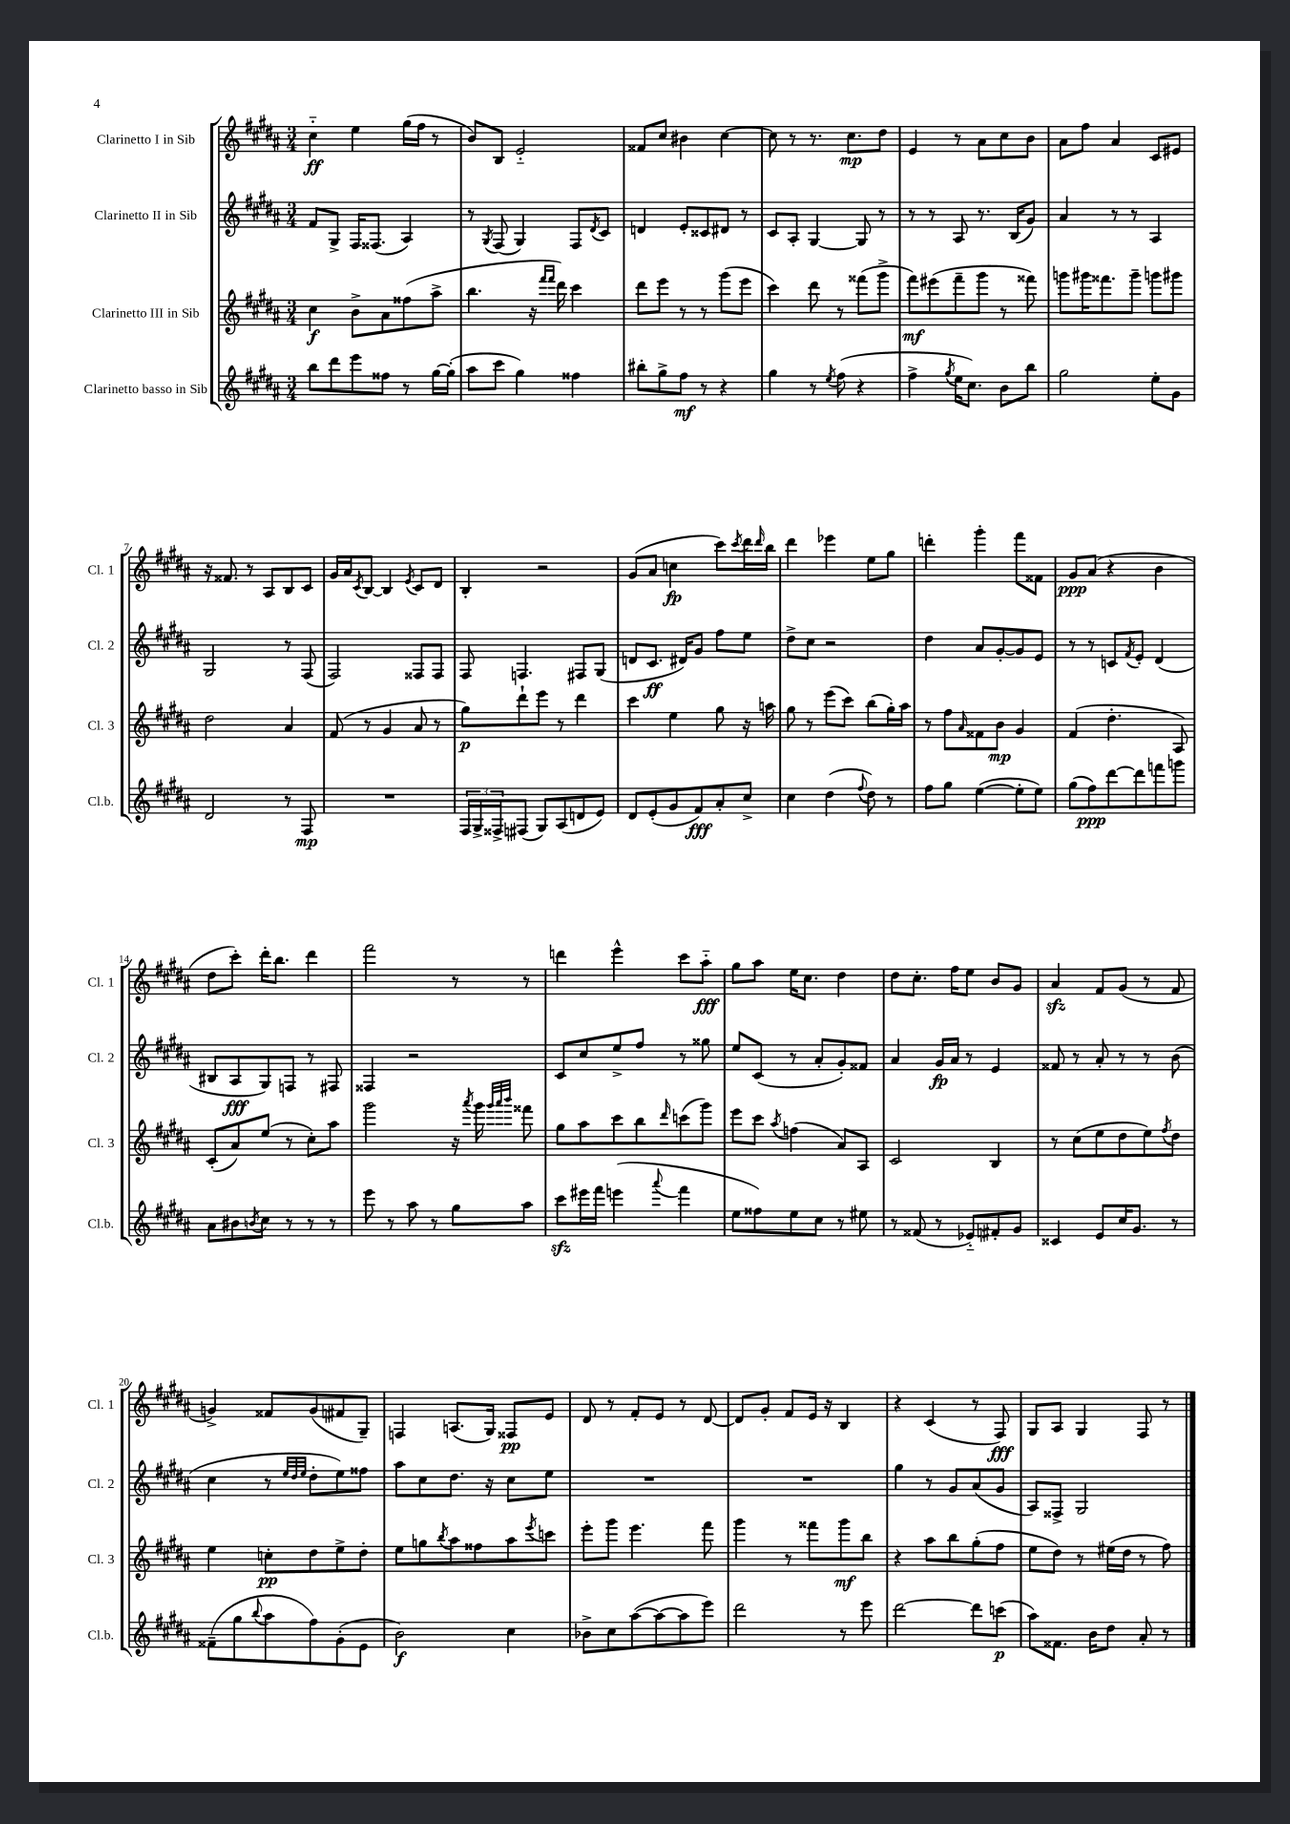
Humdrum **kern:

**kern	**dynam	**kern	**dynam	**kern	**dynam	**kern	**dynam
*part4	*part4	*part3	*part3	*part2	*part2	*part1	*part1
*staff4	*staff4	*staff3	*staff3	*staff2	*staff2	*staff1	*staff1
*I"Clarinetto basso in Sib	*	*I"Clarinetto III in Sib	*	*I"Clarinetto II in Sib	*	*I"Clarinetto I in Sib	*
*I'Cl.b.	*	*I'Cl. 3	*	*I'Cl. 2	*	*I'Cl. 1	*
*clefG2	*	*clefG2	*	*clefG2	*	*clefG2	*
*k[f#c#g#d#a#]	*	*k[f#c#g#d#a#]	*	*k[f#c#g#d#a#]	*	*k[f#c#g#d#a#]	*
*M3/4	*	*M3/4	*	*M3/4	*	*M3/4	*
=1	=1	=1	=1	=1	=1	=1	=1
8bb\L	.	4cc#\	f	8f#/L	.	4cc#\	ff
8ddd#\	.	.	.	8G#^/J	.	.	.
8eee\	.	8b^\L	.	16F#/KL	.	4ee\	.
.	.	.	.	(8.F##X/J	.	.	.
8ff##X\J	.	8a#\	.	.	.	.	.
8r	.	(8ff##X\	.	4A#/)	.	(16gg#\LL	.
.	.	.	.	.	.	16ff#\JJ	.
[16gg#\LL	.	8aa#^\J	.	.	.	8r	.
(16gg#'\JJ]	.	.	.	.	.	.	.
=2	=2	=2	=2	=2	=2	=2	=2
8aa#\L	.	4.bb\	.	8r	.	8b/L)	.
.	.	.	.	8qG#/	.	.	.
8ccc#\J	.	.	.	(8F#/	.	8B/J	.
4gg#\)	.	.	.	4G#/)	.	2e/	.
.	.	16r	.	.	.	.	.
.	.	16qqfff#/LL	.	.	.	.	.
.	.	16qqfff#/JJ	.	.	.	.	.
.	.	16ddd#\)	.	.	.	.	.
4ff##X\	.	4ccc#\	.	8F#/L	.	.	.
.	.	.	.	8qd#/	.	.	.
.	.	.	.	8c#/J	.	.	.
=3	=3	=3	=3	=3	=3	=3	=3
8bb#X'\L	.	8ddd#\L	.	4dn/	.	8f##X/L	.
8gg#^\	.	8eee\J	.	.	.	8cc#/J	.
8ff#\J	mf	8r	.	8e'/L	.	4b#X\	.
8r	.	8r	.	8c##X/	.	.	.
4r	.	(8ggg#\L	.	8d#X/J	.	[4cc#\	.
.	.	8eee\J	.	8r	.	.	.
=4	=4	=4	=4	=4	=4	=4	=4
4gg#\	.	4ccc#\)	.	8c#/L	.	8cc#\]	.
.	.	.	.	8A#'/J	.	8r	.
8r	.	8ddd#\	.	[4G#/	.	8.r	.
8qee/	.	.	.	.	.	.	.
(8ff#\	.	8r	.	.	.	.	.
.	.	.	.	.	.	8.cc#\L	mp
4r	.	(8fff##X\L	.	8G#/]	.	.	.
.	.	8ggg#^\J	.	8r	.	8dd#\J	.
=5	=5	=5	=5	=5	=5	=5	=5
4ff#^\	.	8fff#\L)	mf	8r	.	4e/	.
.	.	(8eee#X\	.	8r	.	.	.
8qgg#/	.	.	.	.	.	.	.
16ee\KL	.	8fff#~\	.	8A#/	.	8r	.
8.cc#\J)	.	.	.	.	.	.	.
.	.	8ggg#\J	.	8.r	.	8a#\L	.
8b\L	.	8r	.	.	.	8cc#\	.
.	.	.	.	(16B/KL	.	.	.
8bb\J	.	8fff##X\)	.	8g#/J)	.	8b\J	.
=6	=6	=6	=6	=6	=6	=6	=6
2gg#\	.	8gggn\L	.	4a#/	.	8a#\L	.
.	.	16ggg#X\K	.	.	.	8ff#\J	.
.	.	8.fff##X\	.	.	.	.	.
.	.	.	.	8r	.	4a#/	.
.	.	8ggg#~\J	.	8r	.	.	.
8ee'\L	.	8gggn\L	.	4A#/	.	8c#/L	.
8g#\J	.	8ggg#X\J	.	.	.	8e#X/J	.
!!LO:LB:g=z
=7	=7	=7	=7	=7	=7	=7	=7
2d#/	.	2dd#\	.	2G#/	.	16r	.
.	.	.	.	.	.	8.f##X/	.
.	.	.	.	.	.	8r	.
.	.	.	.	.	.	8A#/L	.
8r	.	4a#/	.	8r	.	8B/	.
8F#/	mp	.	.	(8F#/	.	8c#/J	.
=8	=8	=8	=8	=8	=8	=8	=8
2.r	.	(8f#/	.	2F#/)	.	16g#/LL	.
.	.	.	.	.	.	16a#/J	.
.	.	.	.	.	.	8qc#/	.
.	.	8r	.	.	.	[8B/J	.
.	.	4g#/	.	.	.	4B/]	.
.	.	.	.	.	.	8qe/	.
.	.	8a#/	.	8F##X/L	.	8c#/L	.
.	.	8r	.	8F##/J	.	8d#/J	.
=9	=9	=9	=9	=9	=9	=9	=9
24F#/LL	.	8gg#\L)	p	8F#/	.	4B'/	.
24G#^/	.	.	.	.	.	.	.
24F##X^/J	.	.	.	.	.	.	.
(8F#X/J	.	8ddd#`\	.	4.Fn/	.	.	.
8G#/L)	.	8eee\J	.	.	.	2r	.
(8A#/	.	8r	.	.	.	.	.
8dn/	.	4ddd#\	.	8F#X/L	.	.	.
8e/J)	.	.	.	(8G#/J	.	.	.
=10	=10	=10	=10	=10	=10	=10	=10
8d#/L	.	4ccc#\	.	8dn/L	.	(8g#/L	.
(8e'/	.	.	.	8.c#/J	ff	8a#/J	.
8g#/	.	4ee\	.	.	.	4ccn\	fp
.	.	.	.	16d#X/KL)	.	.	.
8f#/)	fff	.	.	8g#/J	.	.	.
8a#'/	.	8gg#\	.	8ff#\L	.	8ccc#\L)	.
.	.	.	.	.	.	8qccc#/	.
8cc#^/J	.	16r	.	8ee\J	.	16ddd#\L	.
.	.	.	.	.	.	16qqddd#/	.
.	.	16aan\	.	.	.	16bb\JJ	.
=11	=11	=11	=11	=11	=11	=11	=11
4cc#\	.	8gg#\	.	8dd#^\L	.	4ddd#\	.
.	.	8r	.	8cc#\J	.	.	.
(4dd#\	.	(8eee\L	.	2r	.	4eee-X\	.
.	.	8ccc#\J)	.	.	.	.	.
8qqff#/	.	.	.	.	.	.	.
8dd#\)	.	(8bb\L	.	.	.	8ee\L	.
8r	.	16gg#'\L)	.	.	.	8gg#\J	.
.	.	16aa#\JJ	.	.	.	.	.
=12	=12	=12	=12	=12	=12	=12	=12
8ff#\L	.	8r	.	4dd#\	.	4dddn'\	.
8gg#\J	.	8ff#\L	.	.	.	.	.
.	.	16qqa#/	.	.	.	.	.
([4ee\	.	8f##X\	.	8a#/L	.	4ggg#'\	.
.	.	8b\J	mp	[8g#'/	.	.	.
8ee'\L]	.	4g#/	.	8g#/]	.	8fff#\L	.
8ee\J)	.	.	.	8e/J	.	8f##X\J	.
=13	=13	=13	=13	=13	=13	=13	=13
(8gg#\L	.	(4f#/	.	8r	.	8g#/L	ppp
8ff#\)	ppp	.	.	8r	.	(8a#/J	.
[8ddd#\	.	4.dd#'\	.	8cn/L	.	4r	.
.	.	.	.	8qf#/	.	.	.
8ddd#\]	.	.	.	8e'/J	.	.	.
8fffn\	.	.	.	(4d#/	.	4b\	.
8gggn\J	.	8A#/)	.	.	.	.	.
!!LO:LB:g=z
=14	=14	=14	=14	=14	=14	=14	=14
8a#\L	.	(8c#'/L	.	8B#X/L	.	8dd#\L	.
8b#X\	.	8a#/)	.	8A#/	fff	8ccc#'\J)	.
8qbn/	.	.	.	.	.	.	.
8cc#\J	.	(8ee/J	.	8G#/)	.	16ddd#'\KL	.
.	.	.	.	.	.	8.bb\J	.
8r	.	8r	.	8Fn/J	.	.	.
8r	.	8cc#'\L)	.	8r	.	4ddd#\	.
8r	.	8aa#\J	.	8F#X/	.	.	.
=15	=15	=15	=15	=15	=15	=15	=15
8eee\	.	2ggg#\	.	4F##X/	.	2fff#\	.
8r	.	.	.	.	.	.	.
8aa#\	.	.	.	2r	.	.	.
8r	.	.	.	.	.	.	.
8gg#\L	.	16r	.	.	.	8r	.
.	.	8qaaa#/	.	.	.	.	.
.	.	16ggg#\	.	.	.	.	.
.	.	32qqggg#/LLL	.	.	.	.	.
.	.	32qqaaa#/	.	.	.	.	.
.	.	32qqbbb/JJJ	.	.	.	.	.
8aa#\J	.	8fff##X\	.	.	.	8r	.
=16	=16	=16	=16	=16	=16	=16	=16
8ccc#zz\L	.	8gg#\L	.	8c#/L	.	4dddn\	.
16eee#X\L	.	8aa#\	.	8cc#/	.	.	.
16fff#\JJ	.	.	.	.	.	.	.
(4eeen\	.	8ccc#\	.	8ee^/	.	4eee^^\	.
.	.	8bb\	.	8ff#/J	.	.	.
8qqaaa#/	.	16qqddd#/	.	.	.	.	.
4fff#\	.	(8cccn\	.	8r	.	8ccc#\L	.
.	.	8ggg#\J)	.	8gg##X\	.	8aa#\J	fff
=17	=17	=17	=17	=17	=17	=17	=17
8ee\L	.	8eee\L	.	8ee/L	.	8gg#\L	.
8ff##X\)	.	8ccc#\J	.	(8c#/J	.	8aa#\J	.
.	.	8qaa#/	.	.	.	.	.
8ee\	.	(4ffn\	.	8r	.	16ee\KL	.
.	.	.	.	.	.	8.cc#\J	.
8cc#\J	.	.	.	8a#'/L	.	.	.
8r	.	8a#/L)	.	8g#'/)	.	4dd#\	.
8ee#X\	.	8A#/J	.	8f##X/J	.	.	.
=18	=18	=18	=18	=18	=18	=18	=18
8r	.	2c#/	.	4a#/	.	8dd#\L	.
(8f##X/	.	.	.	.	.	8.cc#'\J	.
8r	.	.	.	16g#/LL	fp	.	.
.	.	.	.	16a#/JJ	.	16ff#\KL	.
8e-X/L)	.	.	.	8r	.	8ee\J	.
8f#X'/	.	4B/	.	4e/	.	8b/L	.
8g#/J	.	.	.	.	.	8g#/J	.
=19	=19	=19	=19	=19	=19	=19	=19
4c##X/	.	8r	.	8f##X/	.	4a#zz/	.
.	.	(8cc#\L	.	8r	.	.	.
8e/L	.	8ee\	.	8a#'/	.	8f#/L	.
16cc#/K	.	8dd#\	.	8r	.	(8g#/J	.
8.g#/J	.	.	.	.	.	.	.
.	.	8ee\)	.	8r	.	8r	.
.	.	8qff#/	.	.	.	.	.
8r	.	8dd#\J	.	(8b\	.	8f#/	.
!!LO:LB:g=z
=20	=20	=20	=20	=20	=20	=20	=20
(8f##X~\L	.	4ee\	.	4cc#\	.	4gn^/)	.
8gg#\	.	.	.	.	.	.	.
8qqbb/	.	.	.	.	.	.	.
8aa#\	.	8ccn'\L	pp	8r	.	8f##X/L	.
.	.	.	.	32qqee/LLL	.	.	.
.	.	.	.	32qqdd#/	.	.	.
.	.	.	.	32qqee/JJJ	.	.	.
8ff#\)	.	8dd#\	.	8dd#'\L	.	(8g/	.
(8g#'\	.	8ee^\	.	8ee\)	.	8f#X/	.
8e\J	.	8dd#'\J	.	8ff##X\J	.	8G#~/J)	.
=21	=21	=21	=21	=21	=21	=21	=21
2b\)	f	8ee\L	.	8aa#\L	.	4Fn/	.
.	.	8ggn\	.	8cc#\	.	.	.
.	.	8qbb/	.	.	.	.	.
.	.	8aa#\	.	8.dd#\J	.	(8.An/L	.
.	.	8ff##X\	.	.	.	.	.
.	.	.	.	16r	.	16G#/Jk)	.
4cc#\	.	8aa#\	.	8cc#\L	.	8F##X/L	pp
.	.	8qeee/	.	.	.	.	.
.	.	8cccn\J	.	8ee\J	.	8e/J	.
=22	=22	=22	=22	=22	=22	=22	=22
8b-X^\L	.	8eee'\L	.	2.r	.	8d#/	.
8cc#\	.	8ggg#\J	.	.	.	8r	.
([8aa#\	.	4.eee\	.	.	.	8f#'/L	.
8aa#\_	.	.	.	.	.	8e/J	.
8aa#\]	.	.	.	.	.	8r	.
8eee\J)	.	8fff#\	.	.	.	[8d#/	.
=23	=23	=23	=23	=23	=23	=23	=23
2ddd#\	.	4ggg#\	.	2.r	.	8d#/L]	.
.	.	.	.	.	.	8g#'/J	.
.	.	8r	.	.	.	8f#/L	.
.	.	8fff##X\L	.	.	.	16e/Jk	.
.	.	.	.	.	.	16r	.
8r	.	8ggg#\	mf	.	.	4B/	.
8eee\	.	8bb\J	.	.	.	.	.
=24	=24	=24	=24	=24	=24	=24	=24
[2ddd#\	.	4r	.	4gg#\	.	4r	.
.	.	8aa#\L	.	8r	.	(4c#/	.
.	.	8bb\	.	8g#/L	.	.	.
8ddd#\L]	.	(8gg#'\	.	(8a#/	.	8r	.
(8cccn\J	p	8ff#\J	.	8g#/J	.	8F#/)	fff
=25	=25	=25	=25	=25	=25	=25	=25
8aa#\L)	.	8ee\L	.	8A#/L)	.	8G#/L	.
8.f##X\J	.	8dd#\J)	.	8F##X^/J	.	8A#/J	.
.	.	8r	.	2G#/	.	4G#/	.
16b\KL	.	.	.	.	.	.	.
8dd#\J	.	(16ee#X\LL	.	.	.	.	.
.	.	16dd#\JJ	.	.	.	.	.
8a#'/	.	8r	.	.	.	8F#/	.
8r	.	8ff#\)	.	.	.	8r	.
==	==	==	==	==	==	==	==
*-	*-	*-	*-	*-	*-	*-	*-
